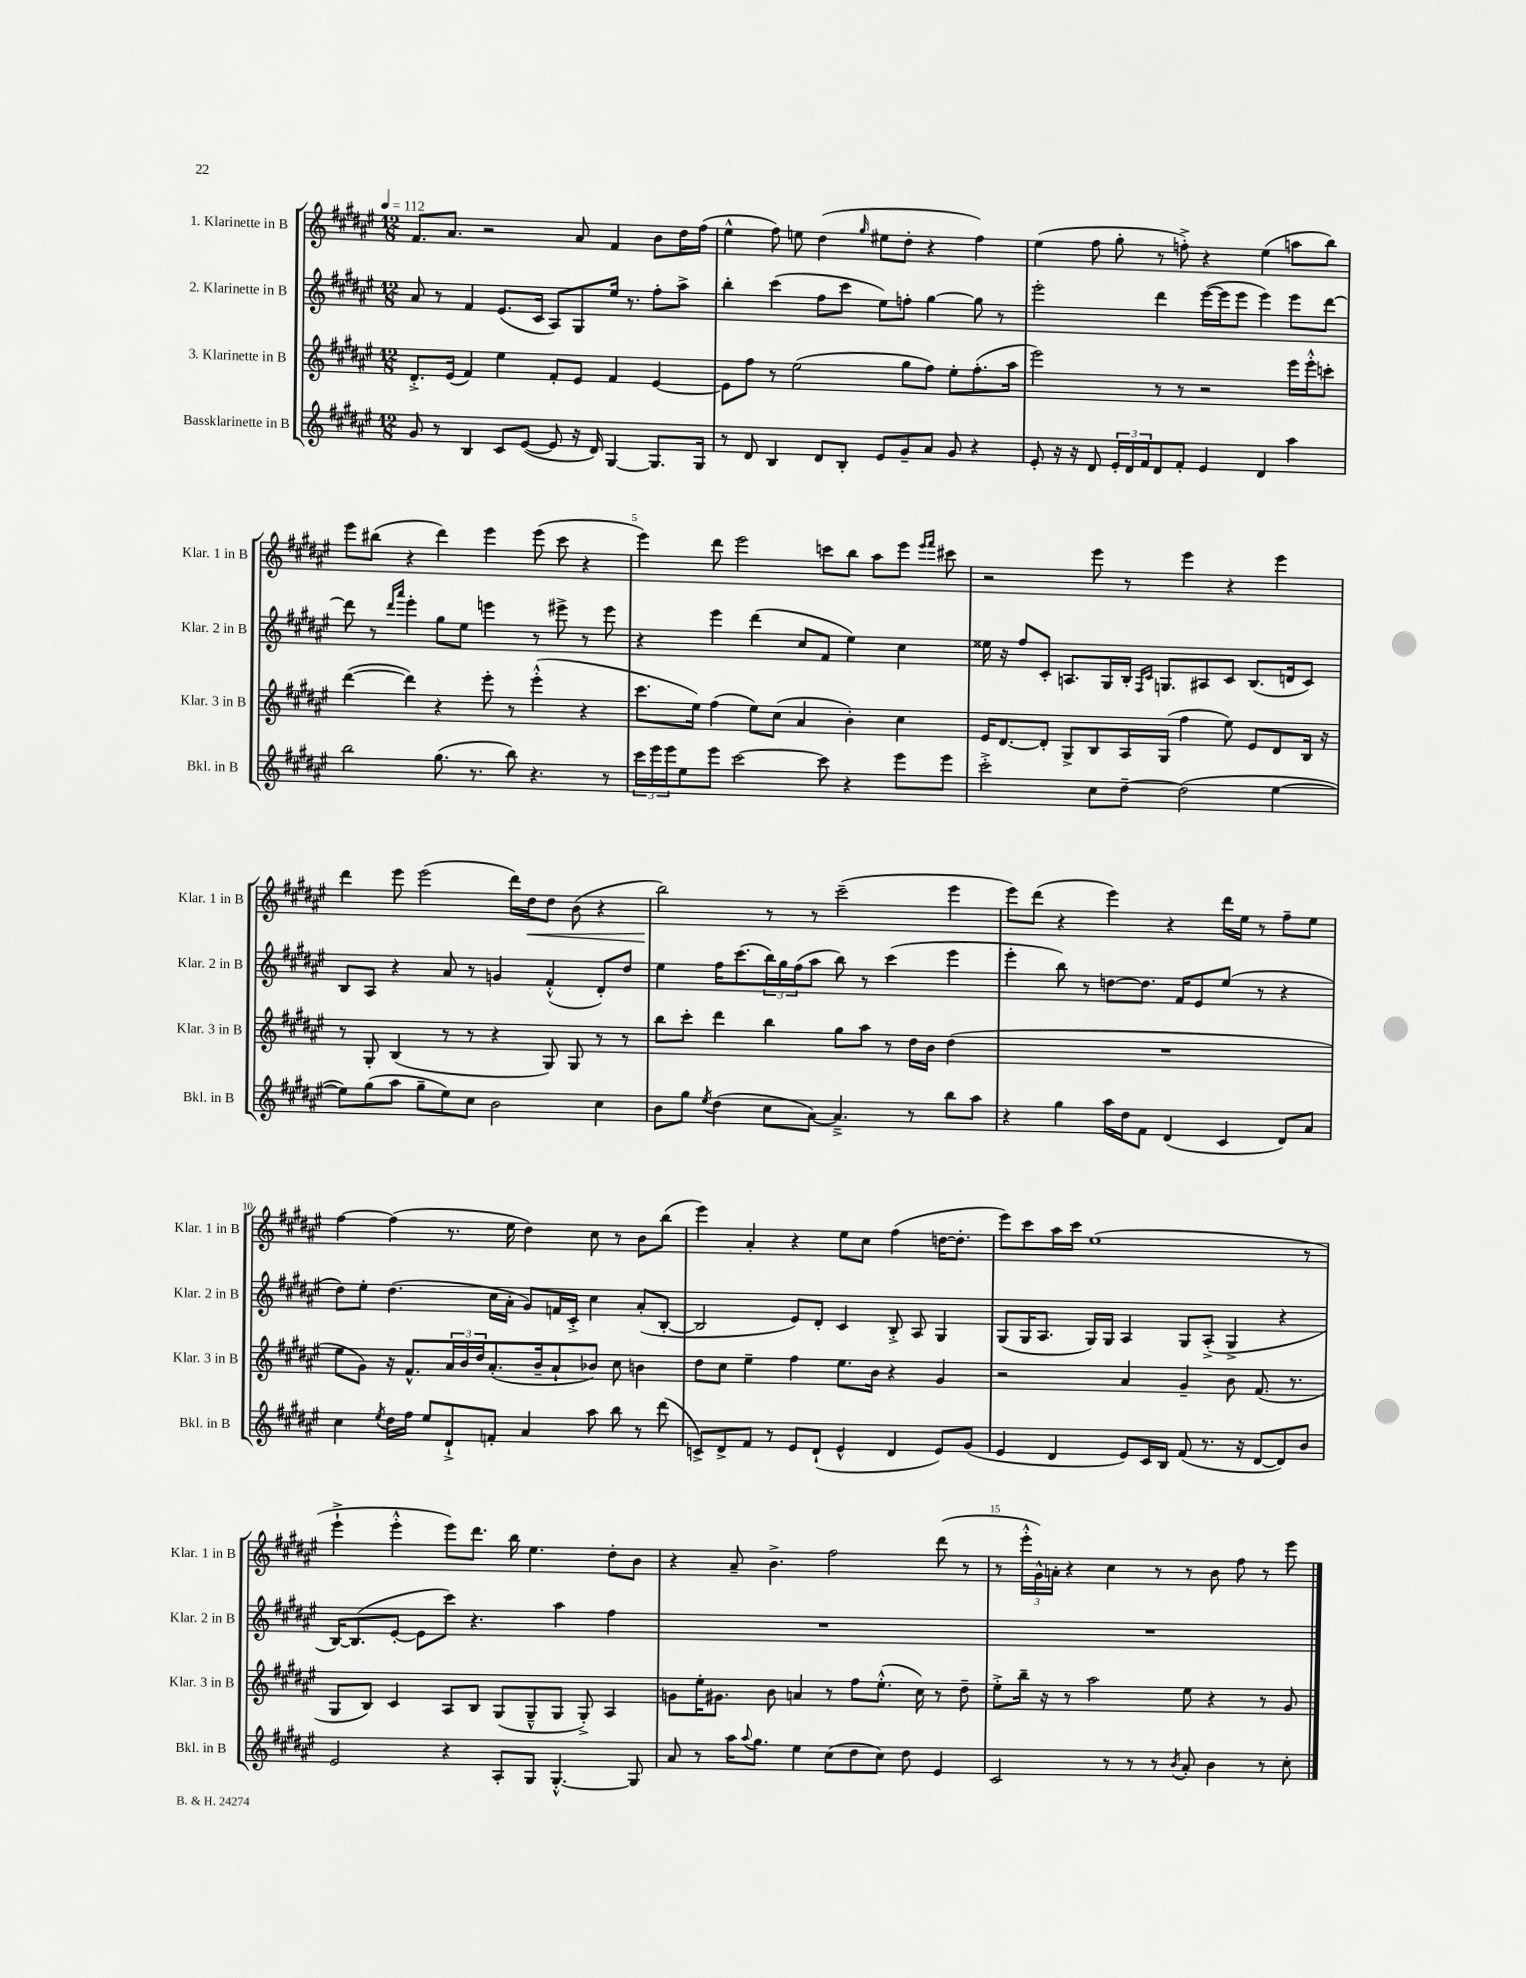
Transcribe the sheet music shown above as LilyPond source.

<<
\new StaffGroup <<
\new Staff = "s0" \with { instrumentName = "1. Klarinette in B" shortInstrumentName = "Klar. 1 in B" } {
    \clef treble \key fis \major \numericTimeSignature \time 12/8 \tempo 4 = 112
    fis'8. ais'8. r2 ais'8 fis'4 b'8 dis''16 fis''16( |
    eis''4-^ fis''8) e''8 dis''4( \grace { gis''16 } eis''8 dis''8-. r4 fis''4) |
    eis''4( fis''8 gis''8-. r8 f''8-.->) r4 eis''4( a''8 b''8) |
    eis'''8 bis''8( r4 dis'''4) eis'''4 eis'''8( cis'''8 r4 |
    eis'''4) dis'''8 eis'''2 c'''8 b''8 ais''8 eis'''8 \grace { eis'''16 fis'''16 } cis'''8 |
    r2 eis'''8 r8 eis'''4 r4 eis'''4 |
    dis'''4 eis'''8 eis'''2( dis'''16) dis''16\< dis''8 b'8( r4 |
    b''2\!) r8 r8 cis'''2--( eis'''4 |
    eis'''8) dis'''8( r4 eis'''4) r4 dis'''16 eis''16 r8 fis''8-- eis''8 |
    fis''4~ fis''4( r8. eis''16 dis''4) cis''8 r8 b'8 b''8( |
    eis'''4) ais'4-. r4 eis''8 cis''8 fis''4( d''16~ d''8.-. |
    eis'''8) cis'''8 ais''16 cis'''16 eis''1( r8 |
    eis'''4-!-> eis'''4-.-^ eis'''8) dis'''8. b''16 eis''4. dis''8-. b'8 |
    r4 ais'8-- b'4.-> fis''2 dis'''8( r8 |
    r8 \tuplet 3/2 { eis'''16-.-^ gis'16-^) a'16-. } r4 cis''4 r8 r8 b'8 fis''8 r8 eis'''8 \bar "|." |
}
\new Staff = "s1" \with { instrumentName = "2. Klarinette in B" shortInstrumentName = "Klar. 2 in B" } {
    \clef treble \key fis \major \numericTimeSignature \time 12/8
    ais'8 r8 fis'4 eis'8.( cis'16 ais8) gis8 eis''16 r8. fis''8-. ais''8-> |
    b''4-. cis'''4( fis''8 cis'''8 eis''8) f''8-. gis''4~ gis''8 r8 |
    eis'''2-. dis'''4 eis'''16~( eis'''16 eis'''8 eis'''4) eis'''8 dis'''8~ |
    dis'''8 r8 \grace { dis'''16 ais'''16 } eis'''4-. gis''8 eis''8 e'''4 r8 eis'''8-> r8 eis'''8 |
    r4 eis'''4 dis'''4( cis''8 fis'8 eis''4) cis''4 |
    eisis''16 r16 fis''8 cis'8-. a8. gis16 b16-. \grace { fis16 cis'16 } g8. ais8 cis'8 b8.( d'16 cis'8) |
    b8 ais8 r4 ais'8 r8 g'4 fis'4-.-^( dis'8-.) dis''8 |
    eis''4 fis''16 cis'''8.( \tuplet 3/2 { b''16) gis''16 fis''16( } ais''8 b''8) r8 cis'''4( eis'''4 |
    eis'''4-. b''8) r8 d''8~ d''8. fis'16 eis'8 eis''8( r8 r4 |
    dis''8) eis''8-. dis''4.( cis''16 ais'16-. gis'8) f'16 cis'16-.-> cis''4 ais'8-.( b8~-. |
    b2 eis'8) dis'8-. cis'4 b8-.-> ais8 gis4 |
    gis8( gis16 ais8. gis16) gis16 ais4 gis8 ais8-.->( gis4-> r4 |
    b16~) b8.( eis'8~-. eis'8 cis'''8) r4. ais''4 fis''4 |
    R1. |
    R1. \bar "|." |
}
\new Staff = "s2" \with { instrumentName = "3. Klarinette in B" shortInstrumentName = "Klar. 3 in B" } {
    \clef treble \key fis \major \numericTimeSignature \time 12/8
    dis'8.-.-> eis'16( fis'4) eis''4 fis'8-. eis'8 fis'4 eis'4~ |
    eis'8 fis''8 r8 eis''2( gis''8 fis''8) eis''8-. fis''8.-.( ais''16 |
    eis'''2) r8 r8 r2 eis'''16 eis'''16-.-^ c'''8-. |
    dis'''4~( dis'''4) r4 eis'''8-. r8 eis'''4-.-^( r4 |
    cis'''8. eis''16) fis''4( eis''8) cis''8( ais'4 b'4-.) cis''4 |
    eis'16 dis'8.~ dis'8-. gis8-> b8 ais16 gis16( fis''4 eis''8) eis'8 dis'8 b16 r16 |
    r8 gis8-. b4( r8 r8 r4 gis8) gis8 r8 r8 |
    b''8 cis'''8-. dis'''4 b''4 gis''8 ais''8 r8 dis''16 b'16 dis''4( |
    R1. |
    eis''8 gis'8) r16 fis'8.-^ \tuplet 3/2 { ais'16 b'16 dis''16 } ais'8.-.( b'16-- ais'8-! bes'8) cis''8 b'4 |
    dis''8 cis''8 eis''4-- fis''4 eis''8. b'16 r4 gis'4 |
    r2 ais'4 gis'4-- b'8 fis'8.( r8. |
    gis8 b8) cis'4 ais8 b8 gis8( gis8---^ gis8 gis8-.->) ais4 |
    g'8 eis''16-. gis'8. b'8 a'4 r8 fis''8 eis''8.-.-^( cis''16) r8 dis''8-- |
    eis''8-.-> b''16-- r16 r8 ais''2 eis''8 r4 r8 gis'8 \bar "|." |
}
\new Staff = "s3" \with { instrumentName = "Bassklarinette in B" shortInstrumentName = "Bkl. in B" } {
    \clef treble \key fis \major \numericTimeSignature \time 12/8
    gis'8 r8 b4 cis'8 eis'8~( eis'8 r16 dis'16) gis4~ gis8. gis16 |
    r8 dis'8 b4 dis'8 b8-. eis'8 gis'8-- ais'8 gis'8 r4 |
    eis'8-. r16 r16 dis'8 \tuplet 3/2 { eis'16-. dis'16 fis'16 } dis'8 fis'8-. eis'4 dis'4 ais''4 |
    b''2 gis''8.( r8. b''8) r4. r8 |
    \tuplet 3/2 { cis'''16 eis'''16 eis'''16 } eis''8 eis'''8 cis'''2~ cis'''8 r4 eis'''8 eis'''8 |
    cis'''2-.-> cis''8 dis''8~-- dis''2( eis''4~ |
    eis''8) gis''8( ais''8 gis''8-- eis''8) cis''8 b'2 cis''4 |
    b'8 gis''8 \acciaccatura { eis''8 } dis''4( cis''8 ais'8~) ais'4.---> r8 b''8 ais''8 |
    r4 gis''4 ais''16 dis''16 fis'8 dis'4( cis'4 dis'8) ais'8 |
    cis''4 \acciaccatura { eis''8 } dis''16 fis''16 eis''8 dis'8-!-> f'8-. ais'4 ais''8 b''8 r8 dis'''8( |
    c'8->) dis'8-> fis'8 r8 eis'8 dis'8-!( eis'4-^ dis'4 eis'8) gis'8( |
    eis'4 dis'4 eis'8) cis'16 b16 fis'8( r8. r16 dis'8~ dis'8) b'8 |
    eis'2 r4 ais8-. gis8 gis4.~-.-^ gis8 |
    ais'8 r8 ais''16 \appoggiatura { ais''8 } gis''8. eis''4 cis''8( dis''8 cis''8) dis''8 eis'4 |
    cis'2 r8 r8 r8 \acciaccatura { b'8 } ais'8-. b'4 r8 cis''8-. \bar "|." |
}
>>
>>
\layout { \context { \Score \override BarNumber.break-visibility = ##(#f #t #t) barNumberVisibility = #(every-nth-bar-number-visible 5) } }
